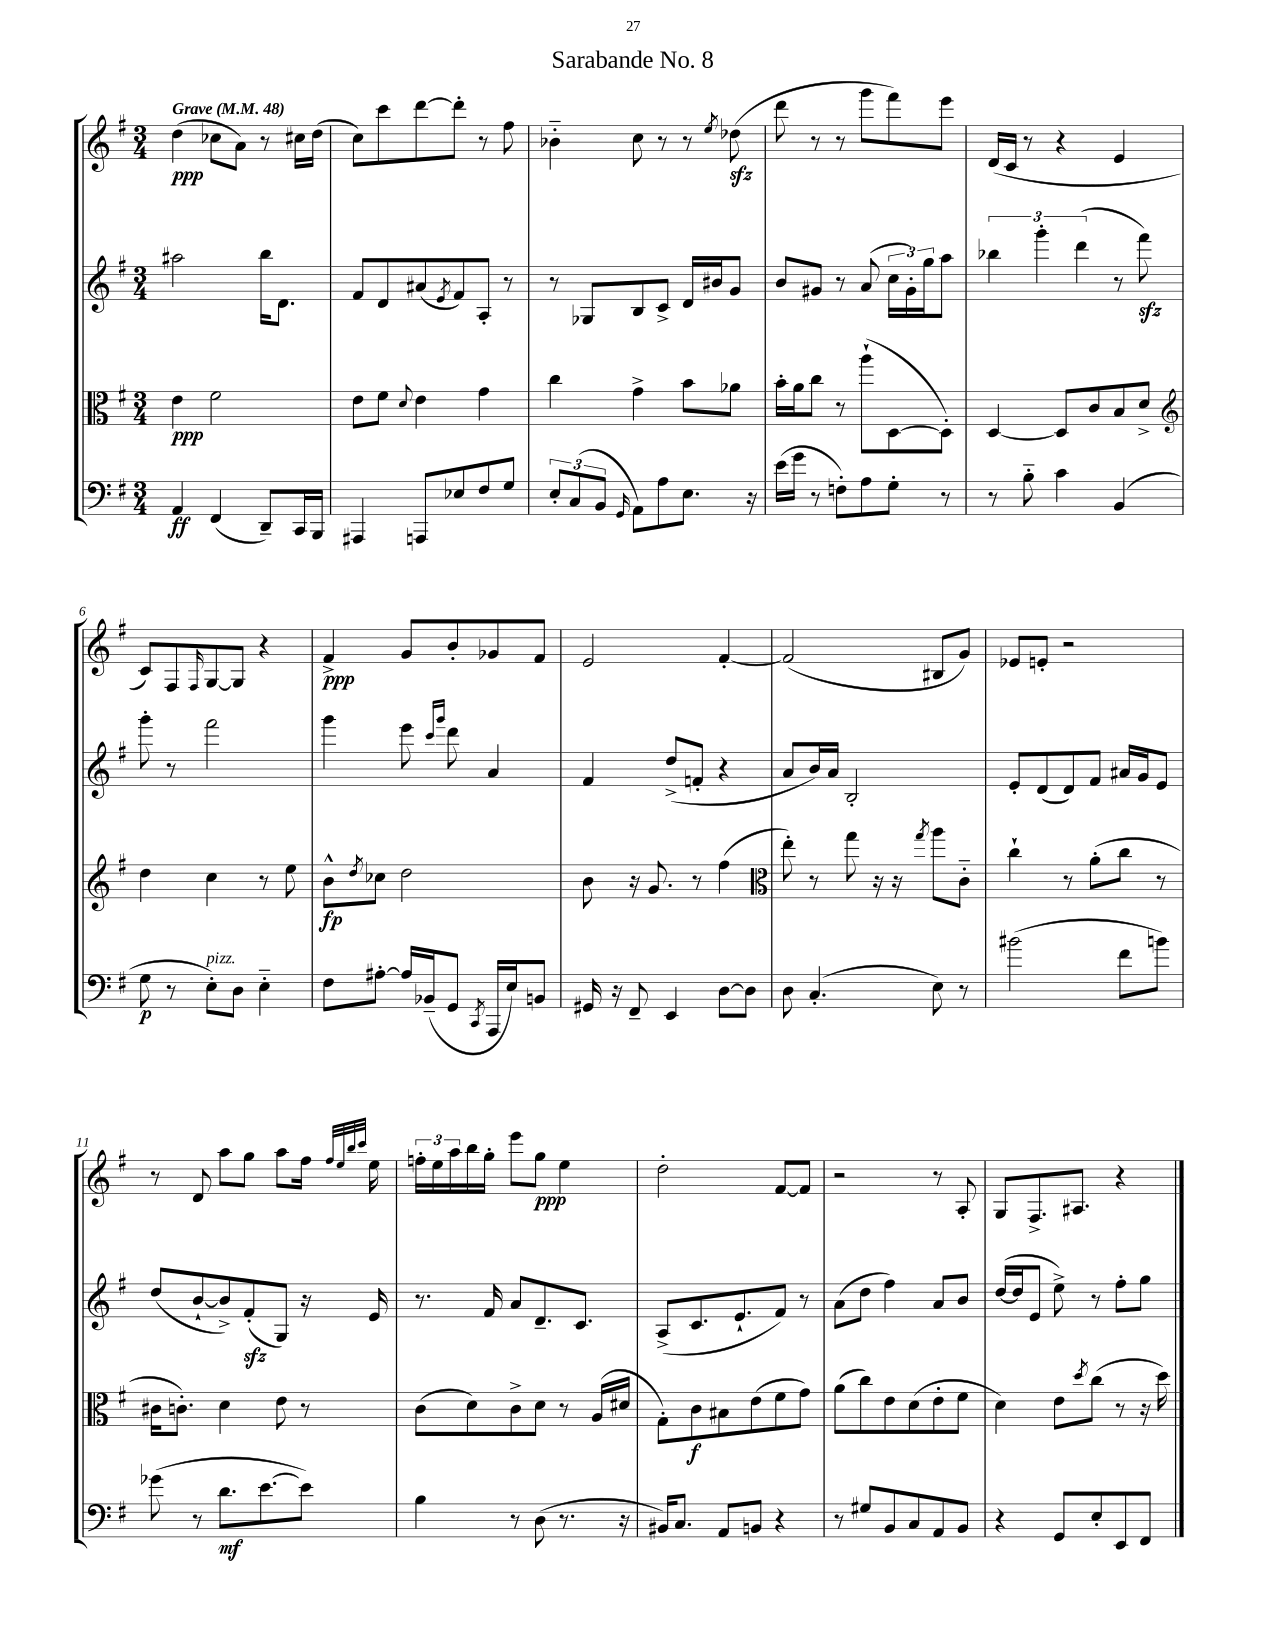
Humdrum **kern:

**kern	**dynam	**kern	**dynam	**kern	**kern	**dynam
*part4	*part4	*part3	*part3	*part2	*part1	*part1
*staff4	*staff4	*staff3	*staff3	*staff2	*staff1	*staff1
*clefF4	*	*clefC3	*	*clefG2	*clefG2	*
*k[f#]	*	*k[f#]	*	*k[f#]	*k[f#]	*
*M3/4	*	*M3/4	*	*M3/4	*M3/4	*
*MM48	*	*MM48	*	*MM48	*MM48	*
=1	=1	=1	=1	=1	=1	=1
!	!	!	!	!	!LO:TX:a:B:t=Grave	!
4AA/	ff	4e\	ppp	2aa#X\	(4dd\	ppp
(4FF#/	.	2f#\	.	.	8cc-X\L	.
.	.	.	.	.	8a\J)	.
8DD~/L)	.	.	.	16bb\KL	8r	.
.	.	.	.	8.d\J	.	.
16CC/L	.	.	.	.	16cc#X\LL	.
16BBB/JJ	.	.	.	.	(16dd\JJ	.
=2	=2	=2	=2	=2	=2	=2
4AAA#X/	.	8e\L	.	8f#/L	8cc\L)	.
.	.	8f#\J	.	8d/	8ccc\	.
.	.	8qqd/	.	.	.	.
8AAAn/L	.	4e\	.	(8a#X/	[8ddd\	.
.	.	.	.	8qe/	.	.
8E-X/	.	.	.	8f#/)	8ddd'\J]	.
8F#/	.	4g\	.	8A'/J	8r	.
8G/J	.	.	.	8r	8ff#\	.
=3	=3	=3	=3	=3	=3	=3
12E'/L	.	4cc\	.	8r	4b-X\	.
(12C/	.	.	.	.	.	.
.	.	.	.	8G-X/L	.	.
12BB/J	.	.	.	.	.	.
16qqGG/	.	.	.	.	.	.
8AA\L)	.	4g^\	.	8B/	8cc\	.
8A\	.	.	.	8c^/J	8r	.
8.E\J	.	8b\L	.	16d/LL	8r	.
.	.	.	.	16b#X/J	.	.
.	.	.	.	.	8qee/	.
.	.	8a-X\J	.	8g/J	(8dd-Xzz\	.
16r	.	.	.	.	.	.
=4	=4	=4	=4	=4	=4	=4
(16e\LL	.	16b'\LL	.	8b/L	8ddd\	.
16g\JJ	.	16a\J	.	.	.	.
8r	.	8cc\J	.	8g#X/J	8r	.
8Fn'\L)	.	8r	.	8r	8r	.
8A\	.	(8aa`\L	.	(8a/	8ggg\L	.
8G'\J	.	[8D\	.	24cc\LL	8fff#\)	.
.	.	.	.	24g#'\)	.	.
.	.	.	.	24gg\J	.	.
8r	.	8D'\J])	.	8aa\J	8eee\J	.
=5	=5	=5	=5	=5	=5	=5
8r	.	[4D/	.	6bb-X\	(16d/LL	.
.	.	.	.	.	16c/JJ	.
8B\	.	.	.	.	8r	.
.	.	.	.	6ggg'\	.	.
4c\	.	8D/L]	.	.	4r	.
.	.	.	.	(6ddd\	.	.
.	.	8c/	.	.	.	.
(4BB/	.	8B/	.	8r	4e/	.
.	.	8d^/J	.	8fff#zz\)	.	.
!!LO:LB:g=z
=6	=6	=6	=6	=6	=6	=6
*	*	*clefG2	*	*	*	*
8G\	p	4dd\	.	8ggg'\	8c/L)	.
8r	.	.	.	8r	8F#/	.
.	.	.	.	.	16qqF#/	.
!LO:TX:a:i:t=pizz.	!	!	!	!	!	!
8E'\L)	.	4cc\	.	2fff#\	[8G/	.
8D\J	.	.	.	.	8G/J]	.
4E\	.	8r	.	.	4r	.
.	.	8ee\	.	.	.	.
=7	=7	=7	=7	=7	=7	=7
8F#\L	.	8b^^\L	fp	4ggg\	4f#^/	ppp
.	.	8qdd/	.	.	.	.
[8A#X'\J	.	8cc-X\J	.	.	.	.
16A#/LL]	.	2dd\	.	8eee\	8g/L	.
(16BB-X~/J	.	.	.	.	.	.
.	.	.	.	16qqccc/LL	.	.
.	.	.	.	16qqggg/JJ	.	.
8GG/J	.	.	.	8ddd\	8b'/	.
8qCC/	.	.	.	.	.	.
16AAA/LL	.	.	.	4a/	8g-X/	.
16E/J)	.	.	.	.	.	.
8BBn/J	.	.	.	.	8f#/J	.
=8	=8	=8	=8	=8	=8	=8
16GG#X/	.	8b\	.	4f#/	2e/	.
16r	.	.	.	.	.	.
8FF#~/	.	16r	.	.	.	.
.	.	8.g/	.	.	.	.
4EE/	.	.	.	(8dd^/L	.	.
.	.	8r	.	8fn'/J	.	.
[8D\L	.	(4ff#\	.	4r	[4f#'/	.
8D\J]	.	.	.	.	.	.
=9	=9	=9	=9	=9	=9	=9
*	*	*clefC3	*	*	*	*
8D\	.	8ee'\)	.	8a/L	(2f#/]	.
(4.C'/	.	8r	.	16b/L)	.	.
.	.	.	.	16a/JJ	.	.
.	.	8gg\	.	2B'/	.	.
.	.	16r	.	.	.	.
.	.	16r	.	.	.	.
.	.	8qgg/	.	.	.	.
8E\)	.	8aa\L	.	.	8B#X/L	.
8r	.	8c\J	.	.	8g/J)	.
=10	=10	=10	=10	=10	=10	=10
(2b#X\	.	4cc`\	.	8e'/L	8e-X/L	.
.	.	.	.	(8d/	8en'/J	.
.	.	8r	.	8d/)	2r	.
.	.	(8a'\L	.	8f#/J	.	.
8f#\L	.	8cc\J	.	16a#X/LL	.	.
.	.	.	.	16g/J	.	.
8bn\J)	.	8r	.	8e/J	.	.
!!LO:LB:g=z
=11	=11	=11	=11	=11	=11	=11
(8g-X\	.	16c#X\KL	.	(8dd/L	8r	.
.	.	8.cn'\J)	.	.	.	.
8r	.	.	.	[8b`/	8d/	.
8.d\L	mf	4d\	.	8b^/])	8aa\L	.
.	.	.	.	(8f#zz'/	8gg\J	.
[8.e\	.	.	.	.	.	.
.	.	8e\	.	8G/J)	8aa\L	.
8e\J])	.	8r	.	16r	16ff#\Jk	.
.	.	.	.	.	32qqff#/LLL	.
.	.	.	.	.	32qqee/	.
.	.	.	.	.	32qqbb/	.
.	.	.	.	.	32qqccc/JJJ	.
.	.	.	.	16e/	16ee\	.
=12	=12	=12	=12	=12	=12	=12
4B\	.	(8c\L	.	8.r	24ffn'\LL	.
.	.	.	.	.	24ee\	.
.	.	.	.	.	24aa\	.
.	.	8d\)	.	.	16bb\	.
.	.	.	.	16f#/	16gg'\JJ	.
8r	.	8c^\	.	8a/L	8eee\L	.
(8D\	.	8d\J	.	8.d~/	8gg\J	ppp
8.r	.	8r	.	.	4ee\	.
.	.	.	.	8.c/J	.	.
.	.	(16A/LL	.	.	.	.
16r	.	16d#X/JJ	.	.	.	.
=13	=13	=13	=13	=13	=13	=13
16BB#X/KL)	.	8G'\L)	.	(8A^/L	2dd'\	.
8.C/J	.	.	.	.	.	.
.	.	8c\	f	8.c/	.	.
8AA/L	.	8B#X\	.	.	.	.
.	.	.	.	8.e`/	.	.
8BBn/J	.	(8e\	.	.	.	.
4r	.	8f#\	.	8f#/J)	[8f#/L	.
.	.	8g\J)	.	8r	8f#/J]	.
=14	=14	=14	=14	=14	=14	=14
8r	.	(8a\L	.	(8a\L	2r	.
8G#X/L	.	8cc\)	.	8dd\J	.	.
8BB/	.	8e\	.	4ff#\)	.	.
8C/	.	(8d\	.	.	.	.
8AA/	.	8e'\	.	8a/L	8r	.
8BB/J	.	8f#\J	.	8b/J	8A'/	.
=15	=15	=15	=15	=15	=15	=15
4r	.	4d\)	.	([16dd/LL	8G/L	.
.	.	.	.	16dd/J]	.	.
.	.	.	.	8e/J	8.F#^/	.
8GG/L	.	8e\L	.	8ee^\)	.	.
.	.	.	.	.	8.A#X/J	.
.	.	8qdd/	.	.	.	.
8E'/	.	(8cc\J	.	8r	.	.
8EE/	.	8r	.	8ff#'\L	4r	.
8FF#/J	.	16r	.	8gg\J	.	.
.	.	16dd\)	.	.	.	.
==	==	==	==	==	==	==
*-	*-	*-	*-	*-	*-	*-
